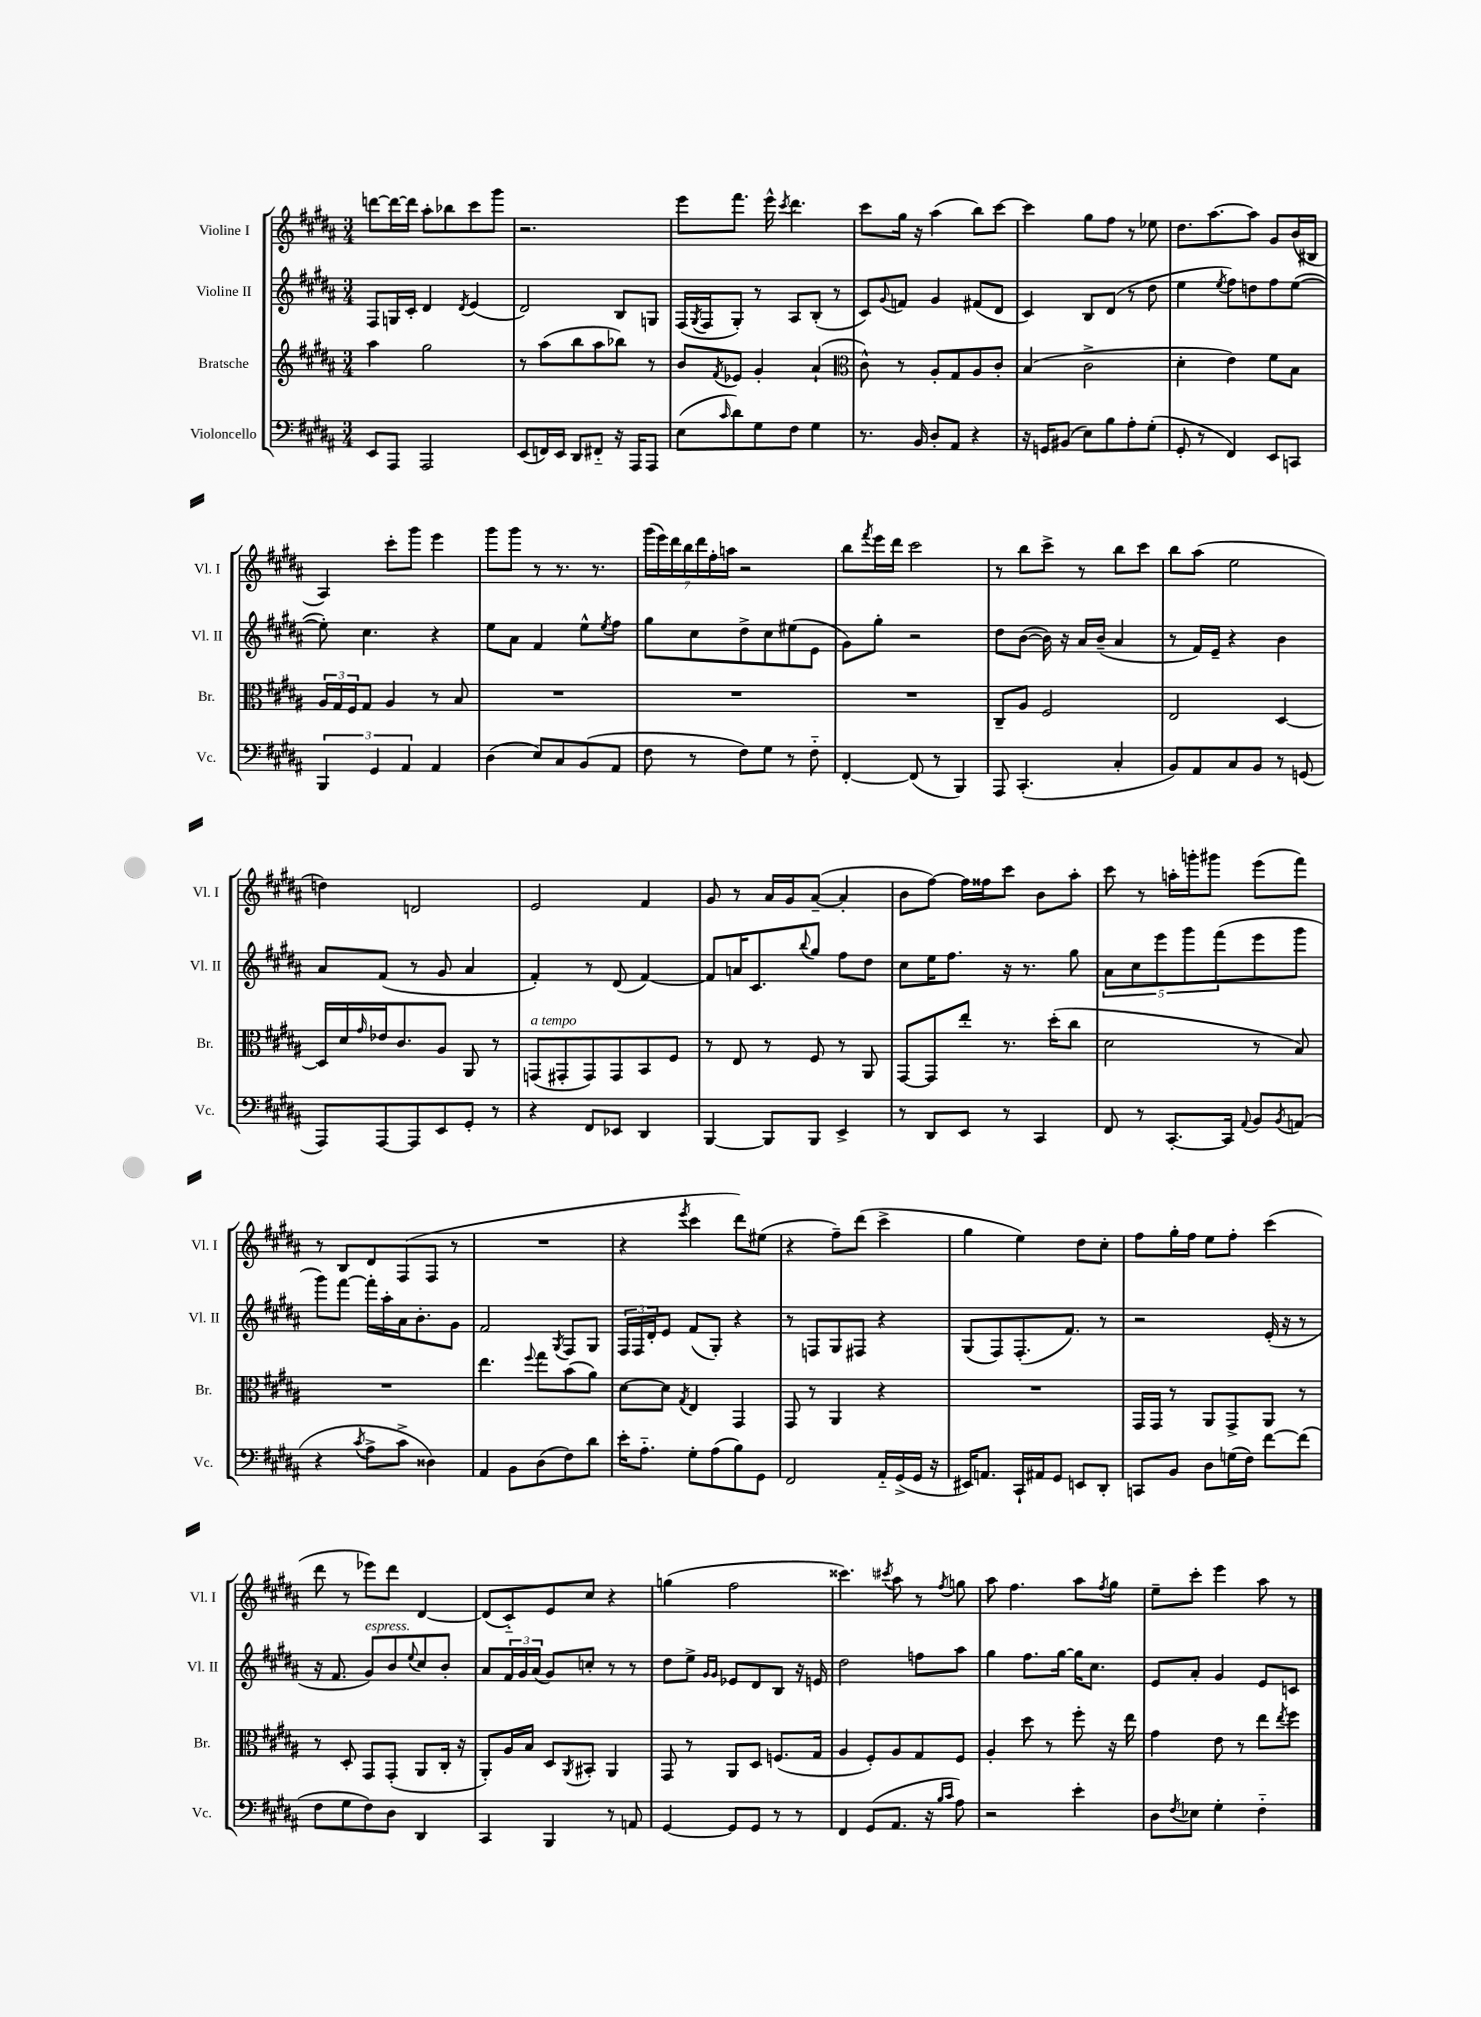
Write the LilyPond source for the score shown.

<<
\new StaffGroup <<
\new Staff = "s0" \with { instrumentName = "Violine I" shortInstrumentName = "Vl. I" } {
    \clef treble \key b \major \numericTimeSignature \time 3/4
    d'''8~ d'''16~ d'''16 ais''8-. bes''8 cis'''8 gis'''8 |
    r2. |
    e'''8 fis'''8. e'''16-^ \acciaccatura { cis'''8 } dis'''4. |
    cis'''8 gis''16 r16 ais''4( b''8) cis'''8~ |
    cis'''4 gis''8 fis''8 r8 ees''8 |
    dis''8. ais''8.~ ais''8 gis'8 b'16( bis16 |
    ais4) cis'''8-. gis'''8 e'''4 |
    gis'''8 gis'''8 r8 r8. r8. |
    \tuplet 7/4 { gis'''16( e'''16) dis'''16 b''16 dis'''16 fis''16-. a''16 } r2 |
    b''8 \acciaccatura { fis'''8 } e'''16 dis'''16 cis'''2 |
    r8 b''8 cis'''8-> r8 b''8 cis'''8 |
    b''8 ais''8( e''2 |
    d''4) d'2 |
    e'2 fis'4 |
    gis'8 r8 ais'16 gis'16 ais'8~--( ais'4-. |
    b'8 fis''8~) fis''16 fisis''16 cis'''8 b'8 ais''8-. |
    cis'''8 r8 a''16-. g'''16-. gis'''8 e'''8( fis'''8) |
    r8 b8 dis'8 fis8( fis8 r8 |
    R2. |
    r4 \acciaccatura { e'''8 } cis'''4 dis'''8) eis''8( |
    r4 fis''8--) dis'''8( cis'''4-> |
    gis''4 e''4) dis''8 cis''8-. |
    fis''8 gis''16-. fis''16 e''8 fis''8-. cis'''4( |
    dis'''8 r8 ees'''8) dis'''8 dis'4~ |
    dis'8( cis'8-_) e'8 cis''8 r4 |
    g''4( fis''2 |
    cisis'''4.) \acciaccatura { cis'''8 } ais''8 r8 \acciaccatura { fis''8 } g''8 |
    ais''8 fis''4. ais''8 \acciaccatura { fis''8 } gis''8 |
    e''8-- cis'''8-. e'''4 ais''8 r8 \bar "|." |
}
\new Staff = "s1" \with { instrumentName = "Violine II" shortInstrumentName = "Vl. II" } {
    \clef treble \key b \major \numericTimeSignature \time 3/4
    fis8 g16 cis'16-. dis'4 \acciaccatura { dis'8 } e'4( |
    dis'2) b8 g8 |
    fis16( \acciaccatura { gis8 } fis16 gis8-.) r8 ais8 b8-.( r8 |
    cis'8) \appoggiatura { gis'8 } f'8 gis'4 fis'8( dis'8 |
    cis'4) b8 dis'8( r8 dis''8 |
    e''4 \acciaccatura { e''8 } fis''8) d''8 fis''8 e''8~( |
    e''8-.) cis''4. r4 |
    e''8 ais'8 fis'4 e''8-^ \acciaccatura { e''8 } fis''8 |
    gis''8 cis''8 dis''8-> cis''8 eis''8( e'8 |
    gis'8) gis''8-. r2 |
    dis''8 b'8~( b'16) r16 ais'16 b'16--( ais'4 |
    r8 fis'16) e'16-- r4 b'4 |
    ais'8 fis'8( r8 gis'8 ais'4 |
    fis'4-.) r8 dis'8( fis'4~) |
    fis'8 a'16 cis'8. \appoggiatura { b''8 } gis''8 fis''8 dis''8 |
    cis''8 e''16 fis''8. r16 r8. gis''8 |
    \tuplet 5/4 { ais'8 cis''8 e'''8 gis'''8 fis'''8( } e'''8 gis'''8 |
    gis'''8) fis'''8~ fis'''16-. ais''16-. ais'16 b'8.-. gis'8 |
    fis'2 \acciaccatura { gis8 } fis8 gis8 |
    \tuplet 3/2 { fis16 fis16 dis'16-. } e'8 fis'8( gis8-.) r4 |
    r8 f8 gis8 fis8 r4 |
    gis8( fis8) fis8.-.( fis'8.) r8 |
    r2 e'16-.( r16 r8 |
    r16 fis'8. gis'8^\markup { \italic "espress." }) b'8 \appoggiatura { e''8 } cis''8 b'8-. |
    ais'8 \tuplet 3/2 { fis'16 gis'16 ais'16( } gis'8) c''8-. r8 r8 |
    dis''8 e''8-> \grace { gis'16 gis'16 } ees'8 dis'8 b8 r16 e'16 |
    dis''2 f''8 ais''8 |
    gis''4 fis''8. gis''16~ gis''16 cis''8. |
    e'8 ais'8-. gis'4 e'8 c'8 \bar "|." |
}
\new Staff = "s2" \with { instrumentName = "Bratsche" shortInstrumentName = "Br." } {
    \clef treble \key b \major \numericTimeSignature \time 3/4
    ais''4 gis''2 |
    r8 ais''8( b''8 ais''8 bes''8) r8 |
    b'8 \acciaccatura { fis'8 } ees'8 gis'4-. ais'4-!( |
    \clef alto cis'8-^) r8 ais8-. gis8 ais8 cis'8-. |
    b4( cis'2-> |
    dis'4-. e'4) fis'8 b8 |
    \tuplet 3/2 { ais16 gis16 fis16 } gis8 ais4 r8 b8 |
    R2. |
    R2. |
    R2. |
    cis8-- ais8 fis2 |
    e2 dis4~ |
    dis16 dis'16 \grace { gis'16 } ees'16 cis'8. ais8 ais,8 r8 |
    g,8^\markup { \italic "a tempo" }( gis,8-. gis,8) gis,8 b,8 fis8 |
    r8 e8 r8 fis8 r8 ais,8 |
    gis,8~ gis,8 e''8-. r8. dis''16-.( cis''8 |
    dis'2 r8 b8) |
    R2. |
    e''4. \appoggiatura { fis''8 } gis''8 b'8( ais'8) |
    dis'8~ dis'8 \acciaccatura { gis8 } e4 gis,4 |
    gis,8 r8 ais,4 r4 |
    R2. |
    gis,16 gis,16 r8 ais,8 gis,8-> ais,8 r8 |
    r8 dis8-. gis,8 gis,8-.( ais,8 cis16-. r16 |
    ais,8-.) ais16 b16 dis8 \acciaccatura { ais,8 } bis,8-. ais,4 |
    gis,8 r8 ais,8 dis8 f8.( gis16 |
    ais4 fis8-.) ais8 gis8 fis8 |
    ais4-. dis''8 r8 fis''8-. r16 e''16 |
    gis'4 e'8 r8 e''8 \acciaccatura { e''8 } fis''8 \bar "|." |
}
\new Staff = "s3" \with { instrumentName = "Violoncello" shortInstrumentName = "Vc." } {
    \clef bass \key b \major \numericTimeSignature \time 3/4
    e,8 ais,,8 ais,,2 |
    e,8( f,16) e,16 dis,8 fis,8-_ r16 ais,,16 ais,,8 |
    e8( \grace { cis'16 } dis'8) gis8 fis8 gis4 |
    r8. b,16 dis8-. ais,8 r4 |
    r16 g,16 bis,8( e8) b8 ais8-. gis8-.( |
    gis,8-. r8 fis,4) e,8 c,8 |
    \tuplet 3/2 { b,,4 gis,4 ais,4 } ais,4 |
    dis4( e8) cis8 b,8( ais,8 |
    fis8 r8 fis8) gis8 r8 fis8-_ |
    fis,4~-. fis,8( r8 b,,4) |
    ais,,8 cis,4.-.( cis4-. |
    b,8) ais,8 cis8 b,8 r8 g,8( |
    ais,,8) ais,,8~ ais,,8 e,8 gis,8-. r8 |
    r4 fis,8 ees,8 dis,4 |
    b,,4~ b,,8 b,,8 e,4-> |
    r8 dis,8 e,8 r8 cis,4 |
    fis,8 r8 cis,8.~-. cis,16 \appoggiatura { ais,8 } b,8 \acciaccatura { b,8 } a,8( |
    r4 \acciaccatura { cis'8 } ais8-> cis'8-> disis4) |
    ais,4 b,8 dis8( fis8) dis'8 |
    e'16-. ais8.-_ gis8-. ais8( b8) gis,8 |
    fis,2 ais,16-_ gis,16->( gis,16 r16 |
    eis,16) a,8. cis,16-! ais,16 gis,8 e,8 dis,8-. |
    c,8 b,8 dis8 g16( fis16) fis'8~ fis'8( |
    fis8 gis8 fis8) dis8 dis,4 |
    cis,4 b,,4 r8 a,8 |
    gis,4~ gis,8 gis,8 r8 r8 |
    fis,4 gis,8( ais,8. r16 \grace { b16 cis'16 } ais8) |
    r2 e'4-. |
    dis8 \acciaccatura { fis8 } ees8 gis4-. fis4-_ \bar "|." |
}
>>
>>
\layout { \context { \Score \remove "Bar_number_engraver" } }
